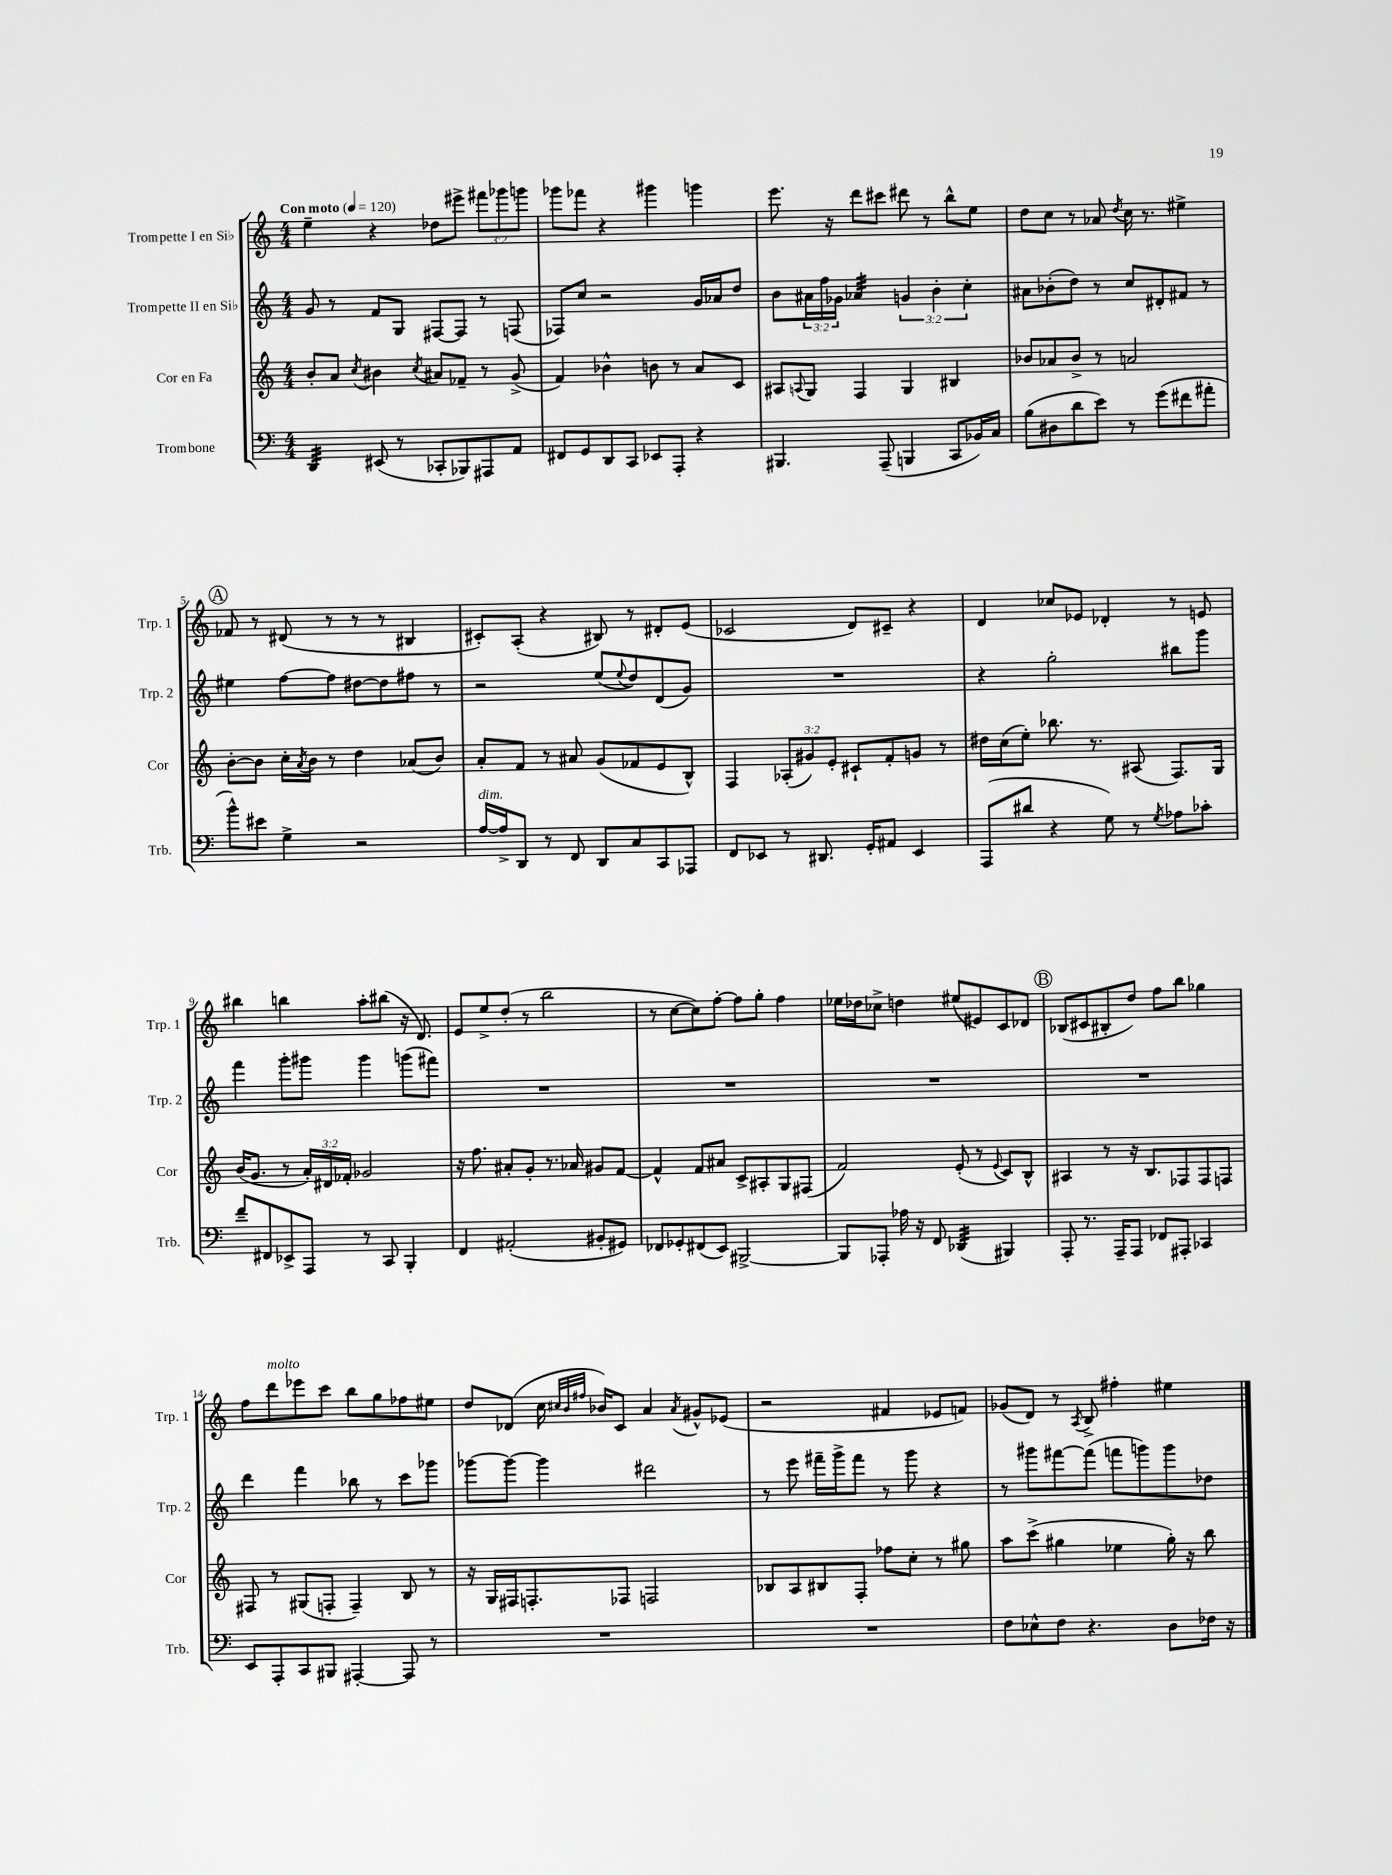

**kern	**kern	**kern	**kern
*staff4	*staff3	*staff2	*staff1
*clefF4	*clefG2	*clefG2	*clefG2
*k[]	*k[]	*k[]	*k[]
*M4/4	*M4/4	*M4/4	*M4/4
*MM120	*MM120	*MM120	*MM120
4DD	8b'	8g	4ee~
.	8a	8r	.
.	8qcc	.	.
(8EE#	4b#	8f	4r
8r	.	8G	.
.	8qcc	.	.
8CC-'	8a#	[8F#	8dd-
8BBB-)	8f-~	8F#]	8eee#^
8AAA#	8r	8r	12fff#
.	.	.	12ggg-
8AA	(8g^	(8F	.
.	.	.	12ggg
=	=	=	=
8FF#	4f)	8F-)	8ggg-
8GG	.	8cc	8fff-
8DD	4b-^^	2r	4r
8CC	.	.	.
8EE-	8b	.	4ggg#
8AAA'	8r	.	.
4r	8a	16g	4ggg
.	.	16a-	.
.	8c	8dd	.
=	=	=	=
4.BBB#	8A#	8b	8.eee
.	8qqA	.	.
.	8G	24a#	.
.	.	24ff	.
.	.	.	16r
.	.	24g-	.
.	4F	4a-	8ddd
(8AAA~	.	.	8ccc#
4BBB	4G	6g	8ddd#
.	.	.	8r
.	.	6b'	.
8CC	4B#	.	8bb^^
.	.	6cc'	.
16BB-)	.	.	8ee
16C	.	.	.
=	=	=	=
(8B	8b-	8a#	8dd
8D#	8a-	(8b-'	8cc
8d	8b-^	8dd)	8r
8e)	8r	8r	8a-
.	.	.	8qdd
8r	2a	8cc	16cc
.	.	.	8.r
(8g	.	8d#'	.
8f#	.	8f#	4ee#^
8a#'	.	8r	.
=	=	=	=
8b^^)	[8b'	4ee#	8f-
8e#	8b]	.	8r
4G^	16cc'	[8ff	(8d#
.	8qa	.	.
.	16b	.	.
.	8r	8ff]	8r
2r	4dd	[8dd#	8r
.	.	8dd#]	8r
.	(8a-	8ff#	4B#
.	8b)	8r	.
=	=	=	=
[16A	8a'	2r	8c#')
16A^]	.	.	.
8DD	8f	.	(8A'
8r	8r	.	4r
8FF	8a#	.	.
8DD	(8g	(8ee	8B#)
.	.	8qqee	.
8C	8f-	8dd)	8r
8CC	8e	(8d	8d#'
8AAA-	8B^^)	8g)	(8e
=	=	=	=
8FF	4F	1r	2c-
8EE-	.	.	.
8r	(12A-'	.	.
.	12g#)	.	.
8.DD#	.	.	.
.	12e'	.	.
.	8c#`	.	8d)
16GG'	.	.	.
8AA#	8f'	.	8c#~
4EE-	8g	.	4r
.	8r	.	.
=	=	=	=
(8AAA	16dd#	4r	4d
.	(16cc	.	.
8d#	8ee')	.	.
4r	8.bb-	2gg'	8cc-
.	.	.	8e-
.	8.r	.	.
8G)	.	.	4d-'
8r	(8A#	.	.
8qG	.	.	.
8A-	8.F)	8bb#	8r
8c-'	.	8ggg	8e
.	16G	.	.
=	=	=	=
8f~	(16b	4fff	4bb#
.	8.g	.	.
8FF#	.	.	.
8EE-^	8r	8ggg'	4bb
8AAA	24a')	8ggg#	.
.	24d#	.	.
.	24f-'	.	.
8r	2g-	4ggg#	8aa'
8CC	.	.	(8bb#
4BBB'	.	(8ggg	16r
.	.	.	8.d)
.	.	8fff#)	.
=	=	=	=
4FF	16r	1r	8e
.	8.ff	.	.
.	.	.	8ee^
(2AA#'	8a#'	.	(8dd'
.	8g'	.	8r
.	8.r	.	2bb
.	16a-	.	.
8BB#'	8g#	.	.
8GG#)	[8f	.	.
=	=	=	=
8FF-	4f^^]	1r	8r
8GG-'	.	.	[8cc
(8FF#	8f	.	8cc])
8EE)	8a#	.	[8ff'
[2BBB#^	8c^	.	8ff]
.	8A#'	.	8gg'
.	8G	.	4ff
.	(8F#	.	.
=	=	=	=
8BBB#]	2f)	1r	16ee-
.	.	.	16dd-
8AAA-'	.	.	8cc-^
16A-	.	.	4dd
16r	.	.	.
8FF	.	.	.
(4DD-	(8e'	.	(8ee#
.	8r	.	8e#)
.	8qqe	.	.
4BBB#)	8c)	.	8c
.	8B^^	.	8d-
=	=	=	=
8AAA'	4A#	1r	(8B-
8.r	.	.	8c#
.	8r	.	8B#'
16AAA~	.	.	.
8AAA	16r	.	8dd)
.	8.B	.	.
8FF-	.	.	8ff
8AAA#'	8F-	.	8bb
4CC-	8F-	.	4gg-
.	8F	.	.
=	=	=	=
8EE	8F#	4ddd	8ff
8AAA'	8r	.	8ddd
8CC	(8G#	4fff	8eee-
8BBB#	8F'	.	8ccc
[4AAA#'	4F~)	8bb-	8bb
.	.	8r	8gg
8AAA#]	8B	8ccc	8ff-
8r	8r	8ggg-	8ee#
=	=	=	=
1r	16r	[8ggg-	8dd
.	16G	.	.
.	16F#	8ggg-_	(8d-
.	8.F'	.	.
.	.	4ggg-]	16cc
.	.	.	32qqcc#
.	.	.	32qqb
.	.	.	32qqff#
.	.	.	16b-)
.	8F-	.	8c
.	2F	2ddd#	4a
.	.	.	8qa
.	.	.	8g#^^
.	.	.	(8e-
=	=	=	=
1r	8B-	8r	2r
.	8A	8eee	.
.	8B#	16fff#~	.
.	.	16ggg^	.
.	8F'	8fff#	.
.	8ff-	8r	4f#
.	8cc'	8ggg	.
.	8r	4r	8e-
.	8gg#	.	8f)
=	=	=	=
8F	8aa	8r	(8g-
8E-^^	(8ccc^	8ggg#	8d)
8F	4gg#	[8fff#	8r
.	.	.	8qA
4.r	.	(8fff#]	8B^
.	4ee-	8fff	4ff#'
.	.	8ggg)	.
8D	16gg#')	8ggg	4ee#
.	16r	.	.
16F-	8bb	8dd-	.
16r	.	.	.
==	==	==	==
*-	*-	*-	*-
